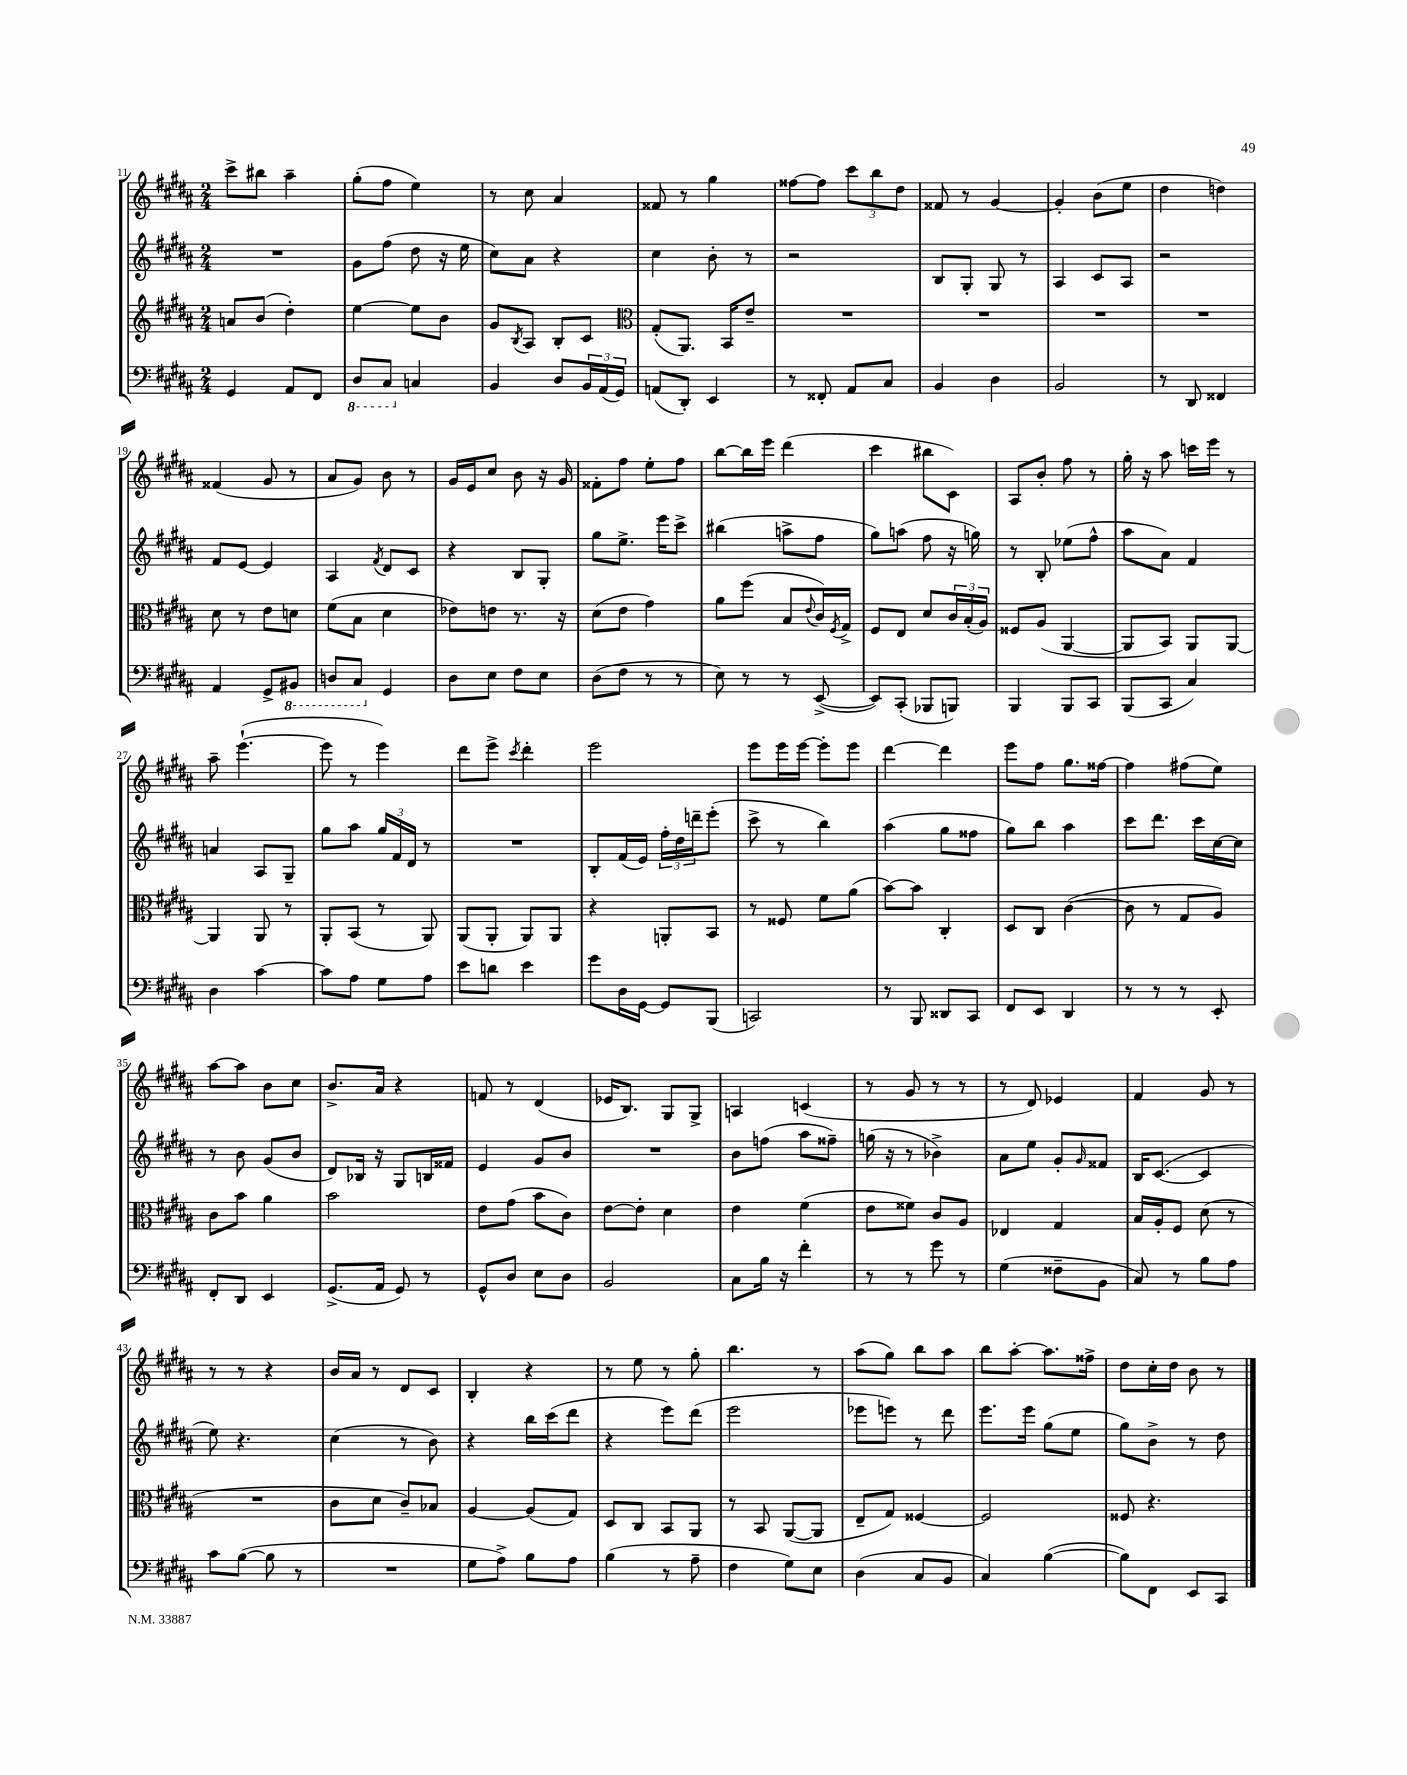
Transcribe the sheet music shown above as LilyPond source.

<<
\new StaffGroup <<
\new Staff = "s0" {
    \clef treble \key b \major \numericTimeSignature \time 2/4
    cis'''8-> bis''8 ais''4-- |
    gis''8-.( fis''8 e''4) |
    r8 cis''8 ais'4 |
    fisis'8 r8 gis''4 |
    fisis''8~ fisis''8 \tuplet 3/2 { cis'''8 b''8 dis''8 } |
    fisis'8 r8 gis'4~ |
    gis'4-. b'8( e''8 |
    dis''4 d''4) |
    fisis'4( gis'8 r8 |
    ais'8 gis'8) b'8 r8 |
    gis'16 e'16 cis''8 b'8 r16 gis'16 |
    fisis'8-. fis''8 e''8-. fis''8 |
    b''8~ b''16 e'''16 dis'''4( |
    cis'''4 bis''8 cis'8) |
    ais8 b'8-. fis''8 r8 |
    gis''16-. r16 ais''8 c'''16 e'''16 r8 |
    ais''8-- e'''4.~-!( |
    e'''8 r8 e'''4) |
    dis'''8 e'''8-> \acciaccatura { cis'''8 } dis'''4-. |
    e'''2 |
    e'''8 e'''16 e'''16~ e'''8-. e'''8 |
    dis'''4~ dis'''4 |
    e'''8 fis''8 gis''8. fisis''16~ |
    fisis''4 fis''8( e''8) |
    ais''8~ ais''8 b'8 cis''8 |
    b'8.-> ais'16 r4 |
    f'8 r8 dis'4( |
    ees'16 b8.) gis8 gis8-> |
    a4 c'4( |
    r8 gis'8 r8 r8 |
    r8 dis'8) ees'4 |
    fis'4 gis'8 r8 |
    r8 r8 r4 |
    b'16 ais'16 r8 dis'8 cis'8 |
    b4-. r4 |
    r8 e''8 r8 gis''8-. |
    b''4. r8 |
    ais''8( gis''8) b''8 ais''8 |
    b''8 ais''8~-. ais''8. fisis''16-> |
    dis''8 cis''16-. dis''16 b'8 r8 \bar "|." |
}
\new Staff = "s1" {
    \clef treble \key b \major \numericTimeSignature \time 2/4
    R2 |
    gis'8 fis''8( dis''8 r16 e''16 |
    cis''8) ais'8 r4 |
    cis''4 b'8-. r8 |
    r2 |
    b8 gis8-. gis8 r8 |
    ais4 cis'8 ais8 |
    r2 |
    fis'8 e'8~ e'4 |
    ais4 \acciaccatura { fis'8 } dis'8 cis'8 |
    r4 b8 gis8-. |
    gis''8 e''8.-> e'''16 cis'''8-> |
    bis''4( a''8-> fis''8 |
    gis''8) a''8( fis''8 r16 g''16) |
    r8 b8-. ees''8( fis''8-^ |
    ais''8 ais'8) fis'4 |
    a'4 ais8 gis8-- |
    gis''8 ais''8 \tuplet 3/2 { gis''16 fis'16 dis'16 } r8 |
    R2 |
    b8-. fis'16( e'16) \tuplet 3/2 { fis''16-. dis''16 d'''16-- } e'''8-.( |
    cis'''8-> r8 b''4) |
    ais''4( gis''8 fisis''8 |
    gis''8) b''8 ais''4 |
    cis'''8 dis'''8. cis'''16 cis''16~ cis''16 |
    r8 b'8 gis'8( b'8 |
    dis'8) bes16 r16 gis8 b16 fisis'16 |
    e'4 gis'8 b'8 |
    R2 |
    b'8 f''8( ais''8 fisis''8--) |
    g''16( r16 r8 bes'4->) |
    ais'8 e''8 gis'8-. \grace { gis'16 } fisis'8 |
    b16 cis'8.~( cis'4 |
    e''8) r4. |
    cis''4( r8 b'8) |
    r4 b''16 cis'''16( dis'''8 |
    r4 e'''8) dis'''8( |
    e'''2 |
    ees'''8 e'''8) r8 dis'''8 |
    e'''8. e'''16 gis''8( e''8 |
    gis''8) b'8-> r8 dis''8 \bar "|." |
}
\new Staff = "s2" {
    \clef treble \key b \major \numericTimeSignature \time 2/4
    a'8 b'8( dis''4-.) |
    e''4~ e''8 b'8 |
    gis'8 \acciaccatura { b8 } ais8 b8-. cis'8 |
    \clef alto gis8-.( ais,8.) b,16 e'8-- |
    R2 |
    R2 |
    R2 |
    R2 |
    dis'8 r8 e'8 d'8 |
    fis'8( b8 dis'4 |
    ees'8) e'8 r8. r16 |
    dis'8( e'8 gis'4) |
    ais'8 fis''8( b8 \appoggiatura { e'8 } cis'16) \acciaccatura { fis8 } gis16-> |
    fis8 e8 dis'8 \tuplet 3/2 { cis'16 b16-.( ais16) } |
    fisis8 ais8( ais,4~ |
    ais,8 b,8) ais,8 ais,8~ |
    ais,4 ais,8 r8 |
    ais,8-. b,8( r8 ais,8) |
    ais,8( ais,8-. ais,8) ais,8 |
    r4 a,8-. b,8 |
    r8 fisis8 fis'8 ais'8( |
    b'8~) b'8 cis4-. |
    dis8 cis8 cis'4~( |
    cis'8 r8 gis8 ais8) |
    cis'8 b'8 ais'4 |
    b'2 |
    e'8 gis'8( b'8 cis'8) |
    e'8~ e'8-. dis'4 |
    e'4 fis'4( |
    e'8 fisis'8) cis'8 ais8 |
    ees4 gis4 |
    b16 ais16-. fis8 dis'8( r8 |
    R2 |
    cis'8 dis'8 cis'8--) bes8 |
    ais4~ ais8( gis8) |
    dis8 cis8 b,8 ais,8 |
    r8 b,8 ais,8~( ais,8 |
    e8-- gis8) fisis4~ |
    fisis2 |
    fisis8 r4. \bar "|." |
}
\new Staff = "s3" {
    \clef bass \key b \major \numericTimeSignature \time 2/4
    gis,4 ais,8 fis,8 |
    \ottava #-1 dis,8 cis,8 \ottava #0 c4 |
    b,4 dis8 \tuplet 3/2 { b,16 ais,16( gis,16) } |
    a,8( dis,8-.) e,4 |
    r8 fisis,8-. ais,8 cis8 |
    b,4 dis4 |
    b,2 |
    r8 dis,8 fisis,4 |
    ais,4 gis,8-> \ottava #-1 bis,,8 |
    d,8 cis,8 \ottava #0 gis,4 |
    dis8 e8 fis8 e8 |
    dis8( fis8 r8 r8 |
    e8) r8 r8 e,8~->( |
    e,8) cis,8-.( bes,,8 b,,8) |
    b,,4 b,,8 cis,8 |
    b,,8( cis,8 cis4) |
    dis4 cis'4~ |
    cis'8 ais8 gis8 ais8 |
    e'8 d'8 e'4 |
    gis'8 dis16 gis,16~ gis,8 b,,8( |
    c,2) |
    r8 b,,8 disis,8 cis,8 |
    fis,8 e,8 dis,4 |
    r8 r8 r8 e,8-. |
    fis,8-. dis,8 e,4 |
    gis,8.->( ais,16 gis,8) r8 |
    gis,8-^ dis8 e8 dis8 |
    b,2 |
    cis8 b16 r16 fis'4-. |
    r8 r8 gis'8 r8 |
    gis4( fisis8-- b,8 |
    cis8) r8 b8 ais8 |
    cis'8 b8~( b8 r8 |
    R2 |
    gis8 ais8->) b8 ais8 |
    b4( r8 ais8-- |
    fis4 gis8) e8 |
    dis4( cis8 b,8 |
    cis4) b4~( |
    b8) fis,8 e,8 cis,8 \bar "|." |
}
>>
>>
\layout { \context { \Score currentBarNumber = #11 } }
